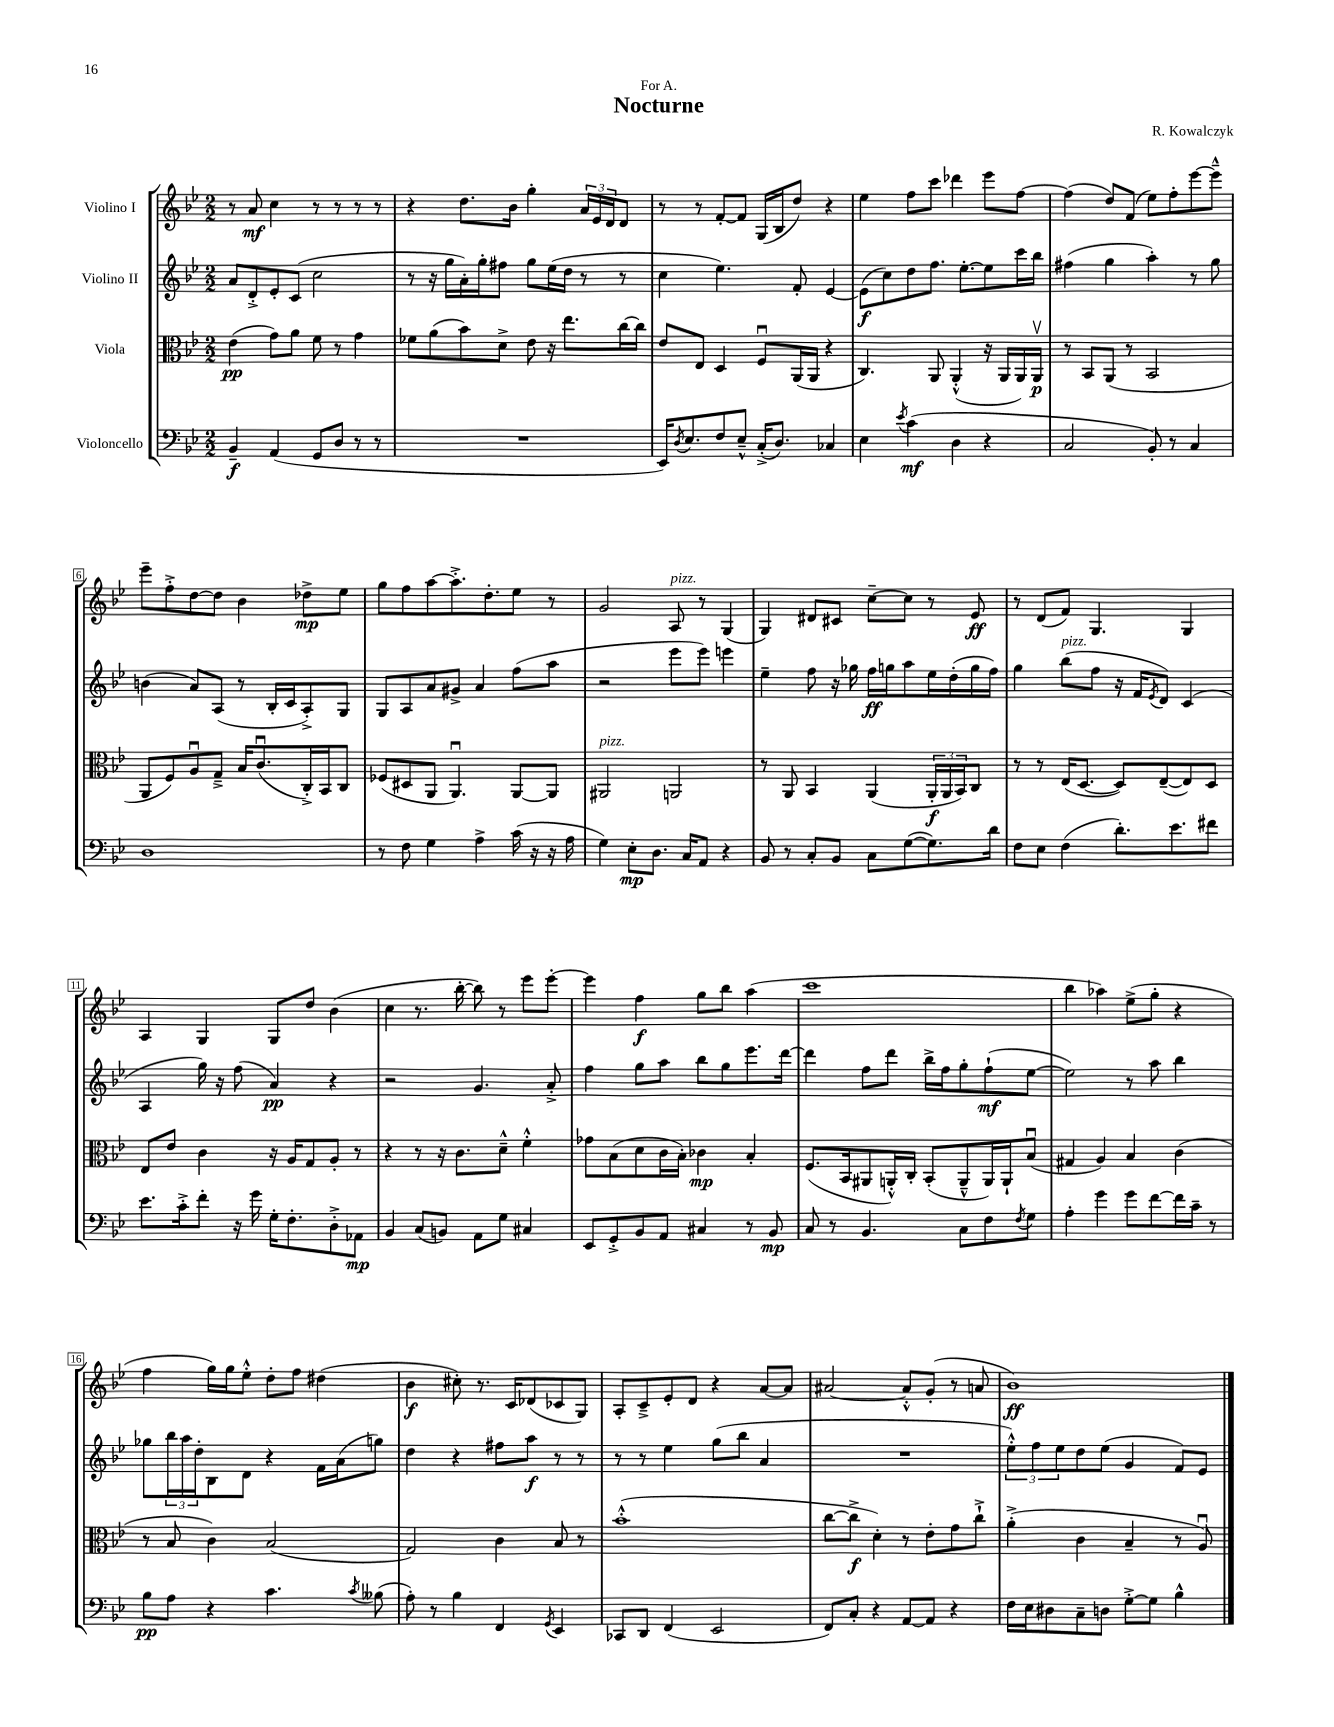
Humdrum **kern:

**kern	**dynam	**kern	**dynam	**kern	**dynam	**kern	**dynam
*part4	*part4	*part3	*part3	*part2	*part2	*part1	*part1
*staff4	*staff4	*staff3	*staff3	*staff2	*staff2	*staff1	*staff1
*I"Violoncello	*	*I"Viola	*	*I"Violino II	*	*I"Violino I	*
*clefF4	*	*clefC3	*	*clefG2	*	*clefG2	*
*k[b-e-]	*	*k[b-e-]	*	*k[b-e-]	*	*k[b-e-]	*
*M2/2	*	*M2/2	*	*M2/2	*	*M2/2	*
=1	=1	=1	=1	=1	=1	=1	=1
4BB-~/	f	(4e-\	pp	8a/L	.	8r	.
.	.	.	.	8d'^/	.	8a/	mf
(4AA/	.	8g\L)	.	8e-'/	.	4cc\	.
.	.	8a\J	.	(8c/J	.	.	.
8GG/L	.	8f\	.	2cc\	.	8r	.
8D/J	.	8r	.	.	.	8r	.
8r	.	4g\	.	.	.	8r	.
8r	.	.	.	.	.	8r	.
=2	=2	=2	=2	=2	=2	=2	=2
1r	.	8f-X\L	.	8r	.	4r	.
.	.	(8a\	.	16r	.	.	.
.	.	.	.	16gg\LL	.	.	.
.	.	8b-\)	.	16a'\)	.	8.dd\L	.
.	.	.	.	16gg'\J	.	.	.
.	.	8d^\J	.	8ff#X\J	.	.	.
.	.	.	.	.	.	16b-\Jk	.
.	.	8e-\	.	8gg\L	.	4gg'\	.
.	.	16r	.	(16ee-\L	.	.	.
.	.	8.ee-\L	.	16dd\JJ	.	.	.
.	.	.	.	8r	.	24a/LL	.
.	.	.	.	.	.	24e-/	.
.	.	.	.	.	.	24d/J	.
.	.	[16cc\L	.	8r	.	8d/J	.
.	.	16cc\JJ]	.	.	.	.	.
=3	=3	=3	=3	=3	=3	=3	=3
16EE-/KL)	.	8e-/L	.	4cc\	.	8r	.
8qD/	.	.	.	.	.	.	.
8.E-/	.	.	.	.	.	.	.
.	.	8E-/J	.	.	.	8r	.
8F/	.	4D/	.	4.ee-\)	.	[8f'/L	.
8E-~^^/J	.	.	.	.	.	8f/J]	.
(16C'^/KL	.	8Fu/L	.	.	.	(16G/LL	.
8.D/J)	.	.	.	.	.	16B-/J	.
.	.	(16AA/L	.	8f'/	.	8dd/J)	.
.	.	16AA/JJ	.	.	.	.	.
4C-X/	.	4r	.	[4e-/	.	4r	.
=4	=4	=4	=4	=4	=4	=4	=4
4E-\	.	4.C/)	.	(8e-\L]	f	4ee-\	.
.	.	.	.	8cc\)	.	.	.
8qe-/	.	.	.	.	.	.	.
(4c\	mf	.	.	8dd\	.	8ff\L	.
.	.	8AA/	.	8.ff\J	.	8ccc\J	.
4D\	.	(4AA'^^/	.	.	.	4ddd-X\	.
.	.	.	.	[8.ee-'\L	.	.	.
4r	.	16r	.	8ee-\]	.	8eee-\L	.
.	.	16AA/LL	.	.	.	.	.
.	.	16AA/)	.	16ccc\L	.	[8ff\J	.
.	.	16AAv/JJ	p	16bb-\JJ	.	.	.
=5	=5	=5	=5	=5	=5	=5	=5
2C/	.	8r	.	(4ff#X\	.	(4ff\]	.
.	.	8BB-/L	.	.	.	.	.
.	.	(8AA/J	.	4gg\	.	8dd/L)	.
.	.	8r	.	.	.	(8f/J	.
8BB-'/)	.	2BB-/	.	4aa'\)	.	8ee-\L)	.
8r	.	.	.	.	.	8ff'\	.
4C/	.	.	.	8r	.	[8eee-\	.
.	.	.	.	8gg\	.	8eee-~^^\J]	.
!!LO:LB:g=z
=6	=6	=6	=6	=6	=6	=6	=6
1D	.	8AA/L	.	(4bn\	.	8eee-~\L	.
.	.	8F/)	.	.	.	8ff'^\	.
.	.	8Au/	.	8a/L)	.	[8dd\	.
.	.	8G~^/J	.	(8A/J	.	8dd\J]	.
.	.	16B-/KL	.	8r	.	4b-\	.
.	.	(8.cu/	.	.	.	.	.
.	.	.	.	16B-'/LL	.	.	.
.	.	.	.	16c/J	.	.	.
.	.	16C'^/L)	.	8A'^/)	.	8dd-X^\L	mp
.	.	16BB-/J	.	.	.	.	.
.	.	8C/J	.	8G/J	.	8ee-\J	.
=7	=7	=7	=7	=7	=7	=7	=7
8r	.	(8F-X/L	.	8G/L	.	8gg\L	.
8F\	.	8D#X/	.	8A/	.	8ff\	.
4G\	.	8AA/J	.	8a/	.	[8aa\	.
.	.	4.AAu/)	.	8g#X^/J	.	8.aa'^\]	.
4A^\	.	.	.	4a/	.	.	.
.	.	.	.	.	.	8.dd'\	.
(16c\	.	[8AA/L	.	(8ff\L	.	8ee-\J	.
16r	.	.	.	.	.	.	.
16r	.	8AA/J]	.	8aa\J	.	8r	.
16A\	.	.	.	.	.	.	.
=8	=8	=8	=8	=8	=8	=8	=8
!	!	!LO:TX:a:i:t=pizz.	!	!	!	!	!
4G\)	.	2AA#X/	.	2r	.	2g/	.
8E-'\L	mp	.	.	.	.	.	.
8.D\J	.	.	.	.	.	.	.
!	!	!	!	!	!	!LO:TX:a:i:t=pizz.	!
.	.	2AAn/	.	8eee-\L	.	8A/	.
16C/KL	.	.	.	.	.	.	.
8AA/J	.	.	.	8eee-\J)	.	8r	.
4r	.	.	.	4eeen\	.	(4G/	.
=9	=9	=9	=9	=9	=9	=9	=9
8BB-/	.	8r	.	4ee-~\	.	4G/)	.
8r	.	8AA/	.	.	.	.	.
8C'/L	.	4BB-/	.	8ff\	.	8d#X/L	.
8BB-/J	.	.	.	16r	.	8c#X/J	.
.	.	.	.	16gg-X\	.	.	.
8C\L	.	(4AA/	.	16ff\LL	ff	[8cc~\L	.
.	.	.	.	16ggn\J	.	.	.
([8G\	.	.	.	8aa\	.	8cc\J]	.
8.G\])	.	24AA'/LL	f	16ee-\L	.	8r	.
.	.	24AA/	.	.	.	.	.
.	.	.	.	(16dd'\	.	.	.
.	.	24BB-/J)	.	.	.	.	.
.	.	8C/J	.	16gg\	.	8e-/	ff
16d\Jk	.	.	.	16ff\JJ)	.	.	.
=10	=10	=10	=10	=10	=10	=10	=10
8F\L	.	8r	.	4gg\	.	8r	.
8E-\J	.	8r	.	.	.	(8d/L	.
!	!	!	!	!LO:TX:a:i:t=pizz.	!	!	!
(4F\	.	(16E-/KL	.	(8bb-\L	.	8f/J)	.
.	.	[8.D/J	.	.	.	.	.
.	.	.	.	8ff\J	.	4.G/	.
8.d'\L)	.	8D/L])	.	16r	.	.	.
.	.	.	.	16f/KL	.	.	.
.	.	.	.	8qe-/	.	.	.
.	.	([8E-~/	.	8d/J)	.	.	.
8.e-\	.	.	.	.	.	.	.
.	.	8E-/])	.	(4c/	.	4G/	.
8f#X\J	.	8D/J	.	.	.	.	.
!!LO:LB:g=z
=11	=11	=11	=11	=11	=11	=11	=11
8.e-\L	.	8E-/L	.	4A/	.	4A/	.
.	.	8e-/J	.	.	.	.	.
16c'^\k	.	.	.	.	.	.	.
8f'\J	.	4c\	.	16gg\)	.	4G/	.
.	.	.	.	16r	.	.	.
16r	.	.	.	(8ff\	.	.	.
16g\	.	.	.	.	.	.	.
16G'\KL	.	16r	.	4a/)	pp	8G/L	.
8.F'\	.	16A/KL	.	.	.	.	.
.	.	8G/	.	.	.	8dd/J	.
8D'^\	.	8A'/J	.	4r	.	(4b-\	.
8AA-X\J	mp	8r	.	.	.	.	.
=12	=12	=12	=12	=12	=12	=12	=12
4BB-/	.	4r	.	2r	.	4cc\	.
(8C/L	.	8r	.	.	.	8.r	.
8BBn/J)	.	16r	.	.	.	.	.
.	.	8.c\L	.	.	.	[16bb-'\	.
8AA\L	.	.	.	4.g/	.	8bb-\])	.
8G\J	.	8d~^^\J	.	.	.	8r	.
4C#X/	.	4f'^^\	.	.	.	8eee-\L	.
.	.	.	.	8a'^/	.	[8eee-'\J	.
=13	=13	=13	=13	=13	=13	=13	=13
8EE-/L	.	8g-X\L	.	4ff\	.	4eee-\]	.
8GG'^/	.	(8B-\	.	.	.	.	.
8BB-/	.	8d\	.	8gg\L	.	4ff\	f
8AA/J	.	16c\L	.	8aa\J	.	.	.
.	.	16B-'\JJ)	.	.	.	.	.
4C#X/	.	4c-X\	mp	8bb-\L	.	8gg\L	.
.	.	.	.	8gg\	.	8bb-\J	.
8r	.	4B-'/	.	8.eee-\	.	(4aa\	.
8BB-/	mp	.	.	.	.	.	.
.	.	.	.	[16ddd\Jk	.	.	.
=14	=14	=14	=14	=14	=14	=14	=14
8C/	.	(8.F/L	.	4ddd\]	.	1ccc	.
8r	.	.	.	.	.	.	.
.	.	16BB-/k	.	.	.	.	.
4.BB-/	.	8AA#X/	.	8ff\L	.	.	.
.	.	16AAn'^^/L)	.	8ddd\J	.	.	.
.	.	16C'/JJ	.	.	.	.	.
.	.	(8BB-'/L	.	16bb-^\LL	.	.	.
.	.	.	.	16ff\J	.	.	.
8C\L	.	8AA~^^/	.	8gg'\	.	.	.
8F\	.	16AA/L)	.	(8ff`\	mf	.	.
.	.	16AA`/J	.	.	.	.	.
8qF/	.	.	.	.	.	.	.
8G\J	.	(8B-u/J	.	[8ee-\J	.	.	.
=15	=15	=15	=15	=15	=15	=15	=15
4A'\	.	4G#X/	.	2ee-\])	.	4bb-\	.
4g\	.	4A/)	.	.	.	4aa-X\)	.
8g\L	.	4B-/	.	8r	.	(8ee-^\L	.
[8f\	.	.	.	8aa\	.	8gg'\J	.
16f\L]	.	(4c\	.	4bb-\	.	4r	.
16c~\JJ	.	.	.	.	.	.	.
8r	.	.	.	.	.	.	.
!!LO:LB:g=z
=16	=16	=16	=16	=16	=16	=16	=16
8B-\L	pp	8r	.	8gg-X\L	.	4ff\	.
8A\J	.	8B-/	.	24bb-\L	.	.	.
.	.	.	.	24aa\	.	.	.
.	.	.	.	24dd'\J	.	.	.
4r	.	4c\)	.	8B-\	.	16gg\LL)	.
.	.	.	.	.	.	16gg\J	.
.	.	.	.	8d\J	.	8ee-'^^\J	.
4.c\	.	(2B-/	.	4r	.	8dd'\L	.
.	.	.	.	.	.	8ff\J	.
.	.	.	.	16f\LL	.	(4dd#X\	.
.	.	.	.	(16a\J	.	.	.
8qc/	.	.	.	.	.	.	.
(8B--X\	.	.	.	8ggn\J)	.	.	.
=17	=17	=17	=17	=17	=17	=17	=17
8A'\)	.	2G/)	.	4dd\	.	4b-\	f
8r	.	.	.	.	.	.	.
4B-\	.	.	.	4r	.	8cc#X'\)	.
.	.	.	.	.	.	8.r	.
4FF/	.	4c\	.	8ff#X\L	.	.	.
.	.	.	.	.	.	16c/KL	.
.	.	.	.	8aa\J	f	(8d-X/	.
8qGG/	.	.	.	.	.	.	.
4EE-/	.	8B-/	.	8r	.	8c-X/	.
.	.	8r	.	8r	.	8G/J)	.
=18	=18	=18	=18	=18	=18	=18	=18
8CC-X/L	.	(1b-'^^	.	8r	.	8A'/L	.
8DD/J	.	.	.	8r	.	8c~^/	.
(4FF/	.	.	.	4ee-\	.	8e-'/	.
.	.	.	.	.	.	8d/J	.
2EE-/	.	.	.	(8gg\L	.	4r	.
.	.	.	.	8bb-\J	.	.	.
.	.	.	.	4a/	.	[8a/L	.
.	.	.	.	.	.	8a/J]	.
=19	=19	=19	=19	=19	=19	=19	=19
8FF/L)	.	[8cc\L	.	1r	.	[2a#X/	.
8C'/J	.	8cc^\J]	f	.	.	.	.
4r	.	4d'\)	.	.	.	.	.
[8AA/L	.	8r	.	.	.	8a#'^^/L]	.
8AA/J]	.	8e-'\L	.	.	.	(8g'/J	.
4r	.	8g\	.	.	.	8r	.
.	.	8cc`^\J	.	.	.	8an/	.
=20	=20	=20	=20	=20	=20	=20	=20
16F\LL	.	(4a'^\	.	12ee-'^^\L)	.	1b-)	ff
16E-\J	.	.	.	.	.	.	.
.	.	.	.	12ff\	.	.	.
8D#X\	.	.	.	.	.	.	.
.	.	.	.	12ee-\	.	.	.
8C~\	.	4c\	.	8dd\	.	.	.
8Dn\J	.	.	.	(8ee-\J	.	.	.
[8G'^\L	.	4B-~/	.	4g/	.	.	.
8G\J]	.	.	.	.	.	.	.
4B-^^\	.	8r	.	8f/L)	.	.	.
.	.	8Au/)	.	8e-/J	.	.	.
==	==	==	==	==	==	==	==
*-	*-	*-	*-	*-	*-	*-	*-
